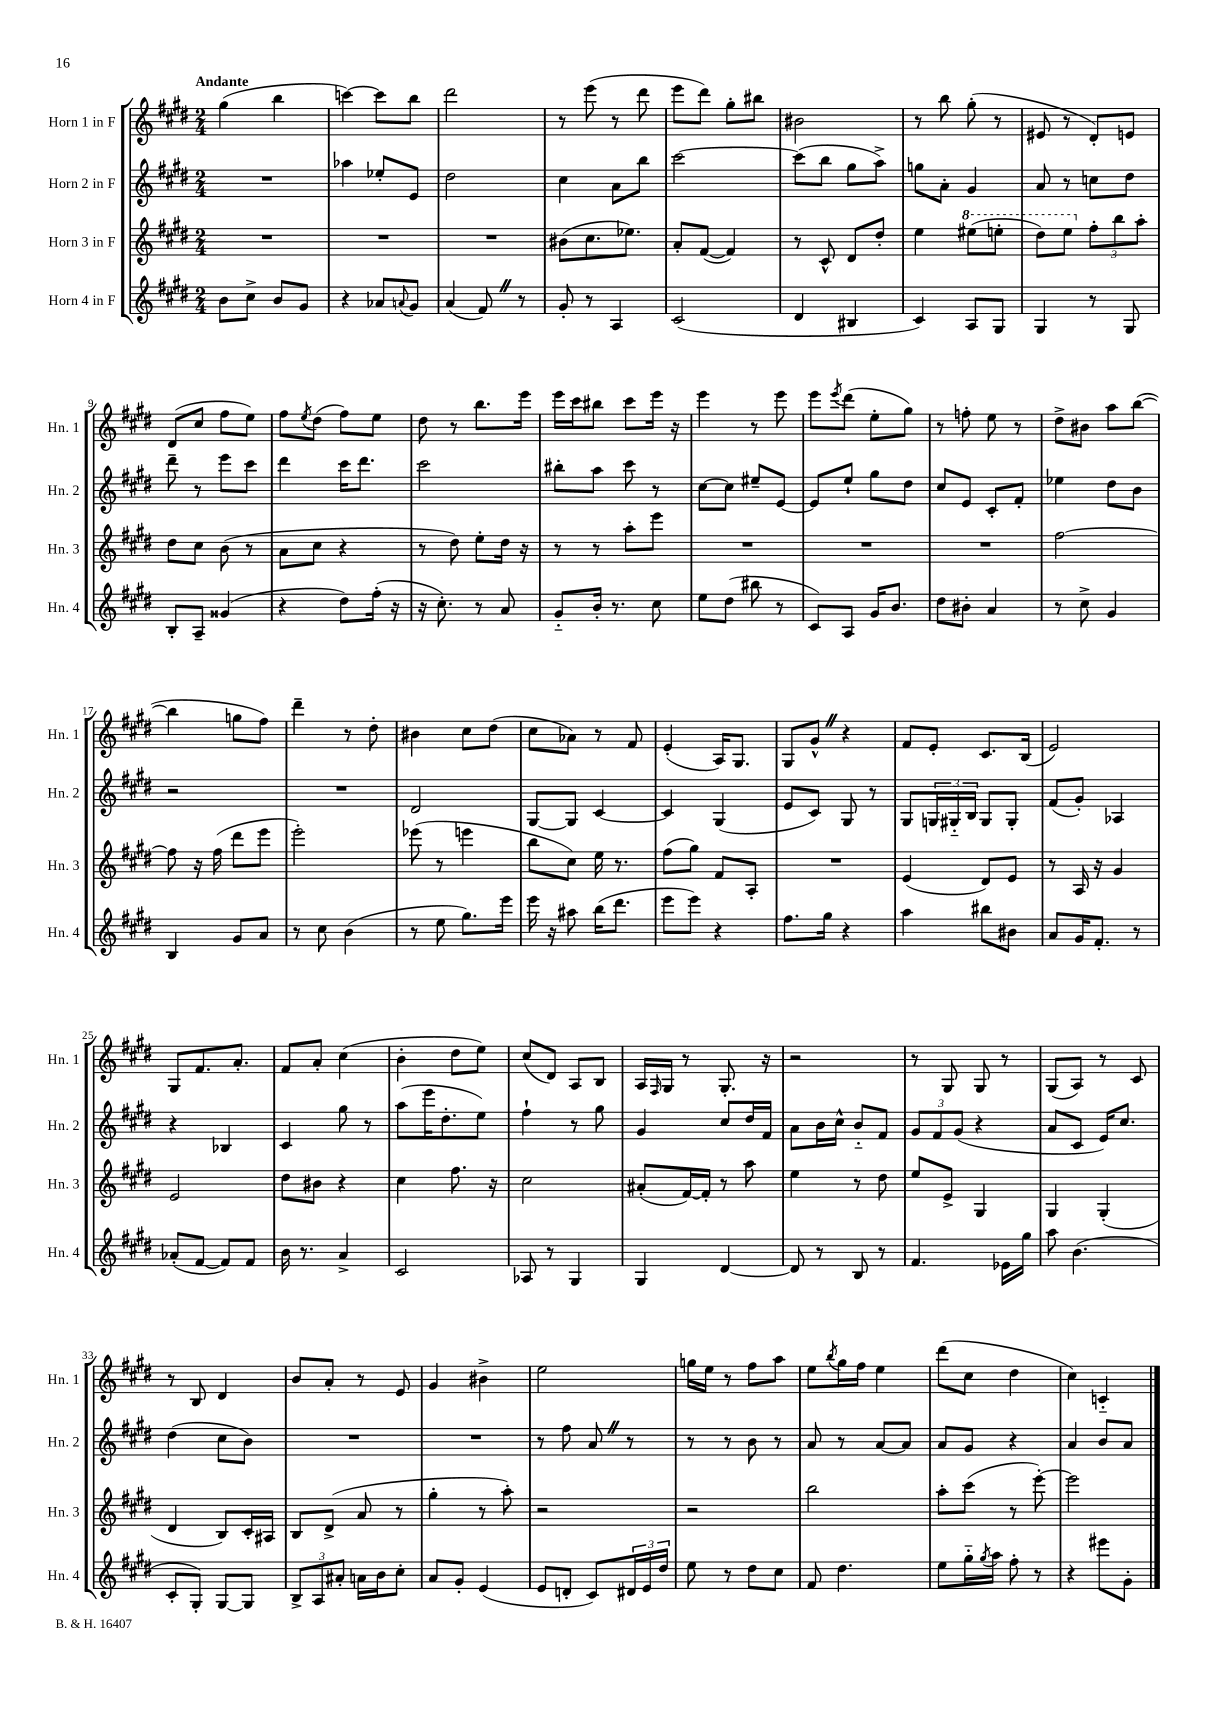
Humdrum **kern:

**kern	**kern	**kern	**kern
*part4	*part3	*part2	*part1
*staff4	*staff3	*staff2	*staff1
*I"Horn 4 in F	*I"Horn 3 in F	*I"Horn 2 in F	*I"Horn 1 in F
*I'Hn. 4	*I'Hn. 3	*I'Hn. 2	*I'Hn. 1
*clefG2	*clefG2	*clefG2	*clefG2
*k[f#c#g#d#]	*k[f#c#g#d#]	*k[f#c#g#d#]	*k[f#c#g#d#]
*M2/4	*M2/4	*M2/4	*M2/4
=1	=1	=1	=1
!	!	!	!LO:TX:a:B:t=Andante
8b\L	2r	2r	(4gg#\
8cc#^\J	.	.	.
8b/L	.	.	4bb\
8g#/J	.	.	.
=2	=2	=2	=2
4r	2r	4aa-X\	[4cccn\)
8a-X/L	.	8ee-X'/L	8ccc\L]
8qqan/	.	.	.
8g#/J	.	8e/J	8bb\J
=3	=3	=3	=3
(4a/	2r	2dd#\	2ddd#\
8f#Z/)	.	.	.
8r	.	.	.
=4	=4	=4	=4
8g#'/	(8b#X\L	4cc#\	8r
8r	8.cc#\	.	(8eee\
4A/	.	8a\L	8r
.	8.ee-X\J)	.	.
.	.	8bb\J	8ddd#\
=5	=5	=5	=5
(2c#/	8a'/L	[2ccc#\	8eee\L
.	([8f#/J	.	8ddd#\J)
.	4f#/])	.	8gg#'\L
.	.	.	8bb#X\J
=6	=6	=6	=6
4d#/	8r	(8ccc#\L]	2b#X\
.	8c#^^/	8bb\J	.
4B#X/	8d#/L	8gg#\L	.
.	8dd#'/J	8aa^\J)	.
=7	=7	=7	=7
4c#/)	4ee\	8ggn\L	8r
.	.	8a'\J	8bb\
*	*8va	*	*
8A/L	(8eee#X\L	4g#/	(8gg#'\
8G#/J	8eeen'\J	.	8r
=8	=8	=8	=8
4G#/	8ddd#\L)	8a/	8e#X/
.	8eee\J	8r	8r
*	*X8va	*	*
8r	12ff#'\L	8ccn\L	8d#'/L)
.	12bb\	.	.
8G#/	.	8dd#\J	8en/J
.	12aa'\J	.	.
!!LO:LB:g=z
=9	=9	=9	=9
8B'/L	8dd#\L	8ddd#~\	(8d#/L
8A~/J	8cc#\J	8r	8cc#/J
(4g##X/	(8b\	8eee\L	8ff#\L
.	8r	8ccc#\J	8ee\J)
=10	=10	=10	=10
4r	8a\L	4ddd#\	8ff#\L
.	.	.	8qee/
.	8cc#\J	.	(8dd#\J
8dd#\L)	4r	16ccc#\KL	8ff#\L)
.	.	8.ddd#\J	.
(16ff#'\Jk	.	.	8ee\J
16r	.	.	.
=11	=11	=11	=11
16r	8r	2ccc#\	8dd#\
8.cc#'\)	.	.	.
.	8dd#\)	.	8r
8r	8ee'\L	.	8.bb\L
8a/	16dd#\Jk	.	.
.	16r	.	16eee\Jk
=12	=12	=12	=12
8g#/L	8r	8bb#X'\L	16eee\LL
.	.	.	16ccc#\J
16b'/Jk	8r	8aa\J	8bb#X\J
8.r	.	.	.
.	8aa'\L	8ccc#\	8ccc#\L
8cc#\	8eee\J	8r	16eee\Jk
.	.	.	16r
=13	=13	=13	=13
8ee\L	2r	[8cc#\L	4eee\
(8dd#\J	.	8cc#\J]	.
8bb#X\	.	8ee#X~/L	8r
8r	.	[8e/J	8eee\
=14	=14	=14	=14
8c#/L)	2r	8e/L]	8eee\L
.	.	.	8qeee/
8A/J	.	8ee`/J	(8ddd#\J
16g#/KL	.	8gg#\L	8ee'\L
8.b/J	.	.	.
.	.	8dd#\J	8gg#\J)
=15	=15	=15	=15
8dd#\L	2r	8cc#/L	8r
8b#X'\J	.	8e/J	8ffn'\
4a/	.	8c#'/L	8ee\
.	.	8f#'/J	8r
=16	=16	=16	=16
8r	[2ff#\	4ee-X\	8dd#^\L
8cc#^\	.	.	8b#X\J
4g#/	.	8dd#\L	8aa\L
.	.	8b\J	([8bb\J
!!LO:LB:g=z
=17	=17	=17	=17
4B/	8ff#\]	2r	4bb\]
.	16r	.	.
.	(16ff#\	.	.
8g#/L	8ddd#\L	.	8ggn\L
8a/J	8eee\J	.	8ff#\J)
=18	=18	=18	=18
8r	2eee'\)	2r	4ddd#~\
8cc#\	.	.	.
(4b\	.	.	8r
.	.	.	8dd#'\
=19	=19	=19	=19
8r	(8eee-X\	2d#/	4b#X\
8ee\	8r	.	.
8.gg#\L)	4eeen\	.	8cc#\L
.	.	.	(8dd#\J
16eee\Jk	.	.	.
=20	=20	=20	=20
16eee\	8bb\L	[8G#/L	8cc#\L
16r	.	.	.
8aa#X\	8cc#\J)	8G#/J]	8a-X\J)
(16bb\KL	16ee\	[4c#/	8r
8.ddd#\J	8.r	.	.
.	.	.	8f#/
=21	=21	=21	=21
8eee\L	(8ff#\L	4c#/]	(4e'/
8eee\J)	8gg#\J)	.	.
4r	8f#/L	(4G#/	16A/KL)
.	.	.	8.G#/J
.	8A'/J	.	.
=22	=22	=22	=22
8.ff#\L	2r	8e/L	8G#/L
.	.	8c#/J)	8g#^^Z/J
16gg#\Jk	.	.	.
4r	.	8G#/	4r
.	.	8r	.
=23	=23	=23	=23
4aa\	(4e/	8G#/L	8f#/L
.	.	24Gn/L	8e'/J
.	.	24G#X/	.
.	.	24B/JJ	.
8bb#X\L	8d#/L)	8G#/L	8.c#/L
8b#X\J	8e/J	8G#'/J	.
.	.	.	(16B/Jk
=24	=24	=24	=24
8a/L	8r	(8f#/L	2e/)
16g#/K	16A/	8g#'/J)	.
8.f#'/J	16r	.	.
.	4g#/	4A-X/	.
8r	.	.	.
!!LO:LB:g=z
=25	=25	=25	=25
(8a-X'/L	2e/	4r	8G#/L
[8f#/J	.	.	8.f#/
8f#/L])	.	4B-X/	.
.	.	.	8.a'/J
8f#/J	.	.	.
=26	=26	=26	=26
16b\	8dd#\L	4c#/	8f#/L
8.r	.	.	.
.	8b#X\J	.	8a'/J
4a^/	4r	8gg#\	(4cc#\
.	.	8r	.
=27	=27	=27	=27
2c#/	4cc#\	(8aa\L	4b'\
.	.	16eee\K	.
.	.	8.dd#'\	.
.	8.ff#\	.	8dd#\L
.	.	8ee\J)	8ee\J)
.	16r	.	.
=28	=28	=28	=28
8A-X/	2cc#\	4ff#`\	(8cc#/L
8r	.	.	8d#/J)
4G#/	.	8r	8A/L
.	.	8gg#\	8B/J
=29	=29	=29	=29
4G#/	(8a#X'/L	4g#/	16A/LL
.	.	.	16qqF#/
.	.	.	16G#/JJ
.	[16f#/L)	.	8r
.	16f#'/JJ]	.	.
[4d#/	8r	8cc#/L	8.G#'/
.	8aa\	16dd#/L	.
.	.	16f#/JJ	16r
=30	=30	=30	=30
8d#/]	4ee\	8a\L	2r
8r	.	16b\L	.
.	.	16cc#^^\JJ	.
8B/	8r	8b/L	.
8r	8dd#\	8f#/J	.
=31	=31	=31	=31
4.f#/	8ee/L	12g#/L	8r
.	.	12f#/	.
.	8e^/J	.	8G#/
.	.	(12g#/J	.
.	4G#/	4r	8G#/
16e-X\LL	.	.	8r
16gg#\JJ	.	.	.
=32	=32	=32	=32
8aa\	4G#/	8a/L	(8G#/L
(4.b\	.	8c#/J	8A/J)
.	(4G#'/	16e/KL)	8r
.	.	8.cc#/J	.
.	.	.	8c#/
!!LO:LB:g=z
=33	=33	=33	=33
8c#'/L	4d#/	(4dd#\	8r
8G#'/J)	.	.	8B/
[8G#/L	8B/L)	8cc#\L	4d#/
8G#/J]	16c#'/L	8b\J)	.
.	16A#X/JJ	.	.
=34	=34	=34	=34
12B^/L	8B/L	2r	8b/L
12A/	.	.	.
.	(8d#^/J	.	8a'/J
12a#X'/J	.	.	.
16an\LL	8a/	.	8r
16b\J	.	.	.
8cc#'\J	8r	.	8e/
=35	=35	=35	=35
8a/L	4gg#'\	2r	4g#/
8g#'/J	.	.	.
(4e/	8r	.	4b#X^\
.	8aa'\)	.	.
=36	=36	=36	=36
8e/L	2r	8r	2ee\
8dn'/J	.	8ff#\	.
8c#/L)	.	8aZ/	.
24d#X/L	.	8r	.
24e/	.	.	.
24dd#/JJ	.	.	.
=37	=37	=37	=37
8ee\	2r	8r	16ggn\LL
.	.	.	16ee\JJ
8r	.	8r	8r
8dd#\L	.	8b\	8ff#\L
8cc#\J	.	8r	8aa\J
=38	=38	=38	=38
8f#/	2bb\	8a/	8ee\L
.	.	.	8qbb/
4.dd#\	.	8r	16gg#\L
.	.	.	16ff#\JJ
.	.	[8a/L	4ee\
.	.	8a/J]	.
=39	=39	=39	=39
8ee\L	8aa'\L	8a/L	(8ddd#\L
16gg#\L	(8ccc#\J	8g#/J	8cc#\J
8qgg#/	.	.	.
16aa\JJ	.	.	.
8ff#'\	8r	4r	4dd#\
8r	[8eee'\)	.	.
=40	=40	=40	=40
4r	2eee\]	4a/	4cc#\)
8eee#X\L	.	8b/L	4cn/
8g#'\J	.	8a/J	.
==	==	==	==
*-	*-	*-	*-
